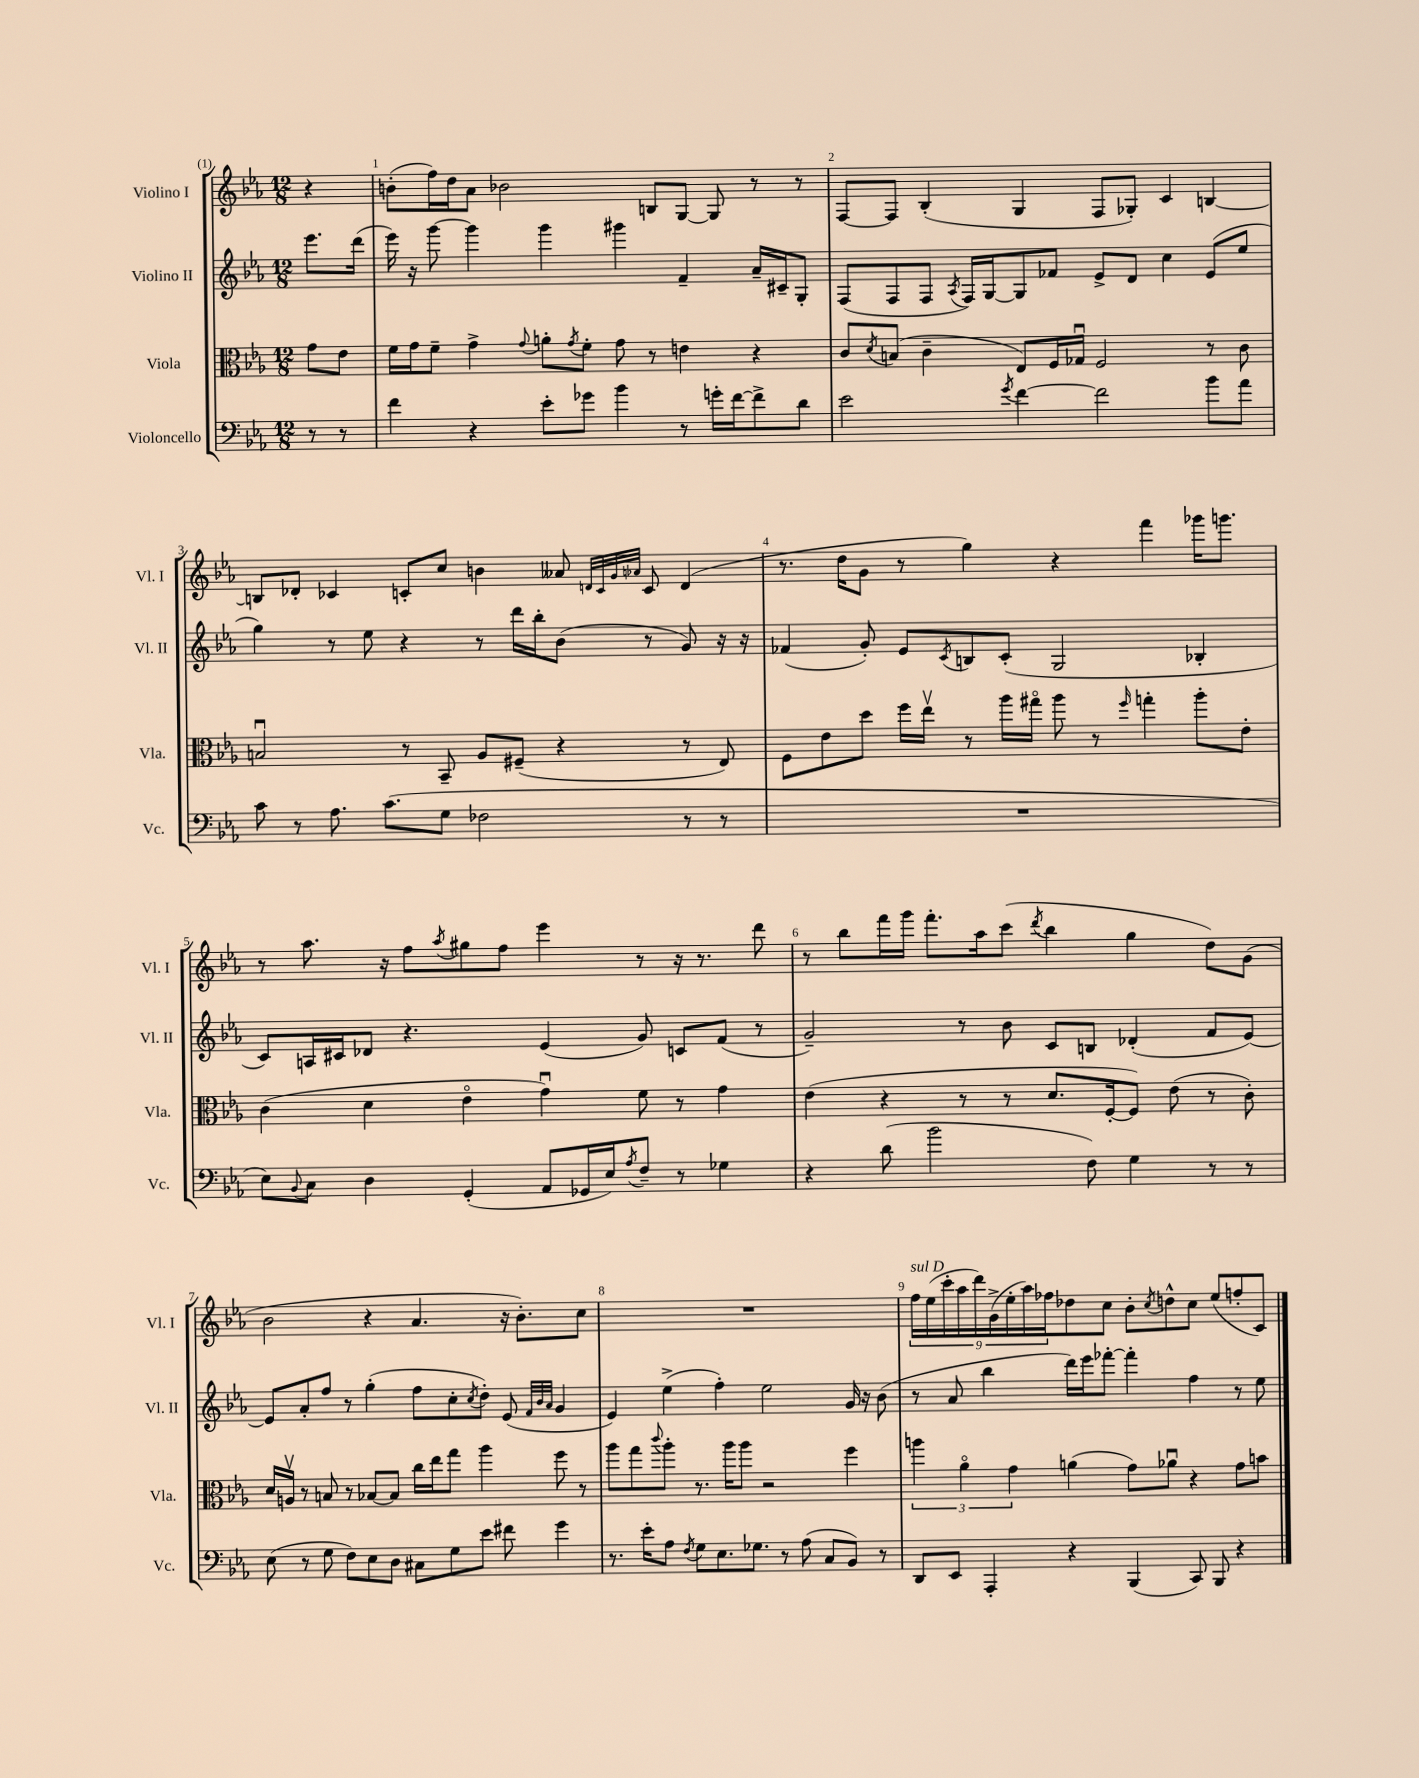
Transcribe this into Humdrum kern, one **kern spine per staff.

**kern	**kern	**kern	**kern
*part4	*part3	*part2	*part1
*staff4	*staff3	*staff2	*staff1
*I"Violoncello	*I"Viola	*I"Violino II	*I"Violino I
*I'Vc.	*I'Vla.	*I'Vl. II	*I'Vl. I
*clefF4	*clefC3	*clefG2	*clefG2
*k[b-e-a-]	*k[b-e-a-]	*k[b-e-a-]	*k[b-e-a-]
*M12/8	*M12/8	*M12/8	*M12/8
=	=	=	=
8r	8g\L	8.eee-\L	4r
8r	8e-\J	.	.
.	.	(16ddd\Jk	.
=1	=1	=1	=1
4f\	16f\LL	16eee-\)	(8bn'\L
.	16g\J	16r	.
.	8f~\J	[8ggg\	16ff\L)
.	.	.	16dd\J
4r	4g^\	4ggg\]	8a-\J
.	.	.	2b-X\
.	8qqg/	.	.
8e-'\L	8an'\L	4ggg\	.
.	8qg/	.	.
8g-X\J	8f'\J	.	.
4b-\	8g\	4ggg#X\	.
.	8r	.	8Bn/L
8r	4en\	4f~/	[8G/J
16gn'\LL	.	.	8G/]
[16f\J	.	.	.
8f^\]	4r	16a-~/LL	8r
.	.	16c#X~/J	.
8d\J	.	8G'/J	8r
=2	=2	=2	=2
2e-\	8c/L	(8F/L	[8F/L
.	8qd/	.	.
.	(8Bn/J	8F/	8F/J]
.	4c~\	8F/J	(4B-'/
.	.	8qA-/	.
.	.	16F/LL)	.
.	.	[16G/J	.
8qg/	.	.	.
[4f\	8E-/L)	8G/]	4G/
.	16F/L	8f-X/J	.
.	16G-Xu/JJ	.	.
2f\]	2F/	8e-^/L	8F/L
.	.	8d/J	8G-X'/J)
.	.	4cc\	4c/
8b-\L	8r	(8e-/L	[4Bn/
8a-\J	8c\	8ee-/J	.
!!LO:LB:g=z
=3	=3	=3	=3
8c\	2Bnu/	4gg\)	8Bn/L]
8r	.	.	8d-X'/J
8.A-\	.	8r	4c-X/
.	.	8ee-\	.
(8.c\L	.	.	.
.	8r	4r	8cn'/L
8G\J	8BB-~/	.	8cc/J
2F-X\	8A-/L	8r	4bn\
.	(8F#X~/J	16ddd\LL	.
.	.	16bb-'\J	.
.	4r	(8b-\J	8a--X/
.	.	.	32qqdn/LLL
.	.	.	32qqc/
.	.	.	32qqg/
.	.	.	32qqa-X/JJJ
.	.	8r	8c/
8r	8r	8g/)	(4d/
8r	8E-/)	16r	.
.	.	16r	.
=4	=4	=4	=4
1.r	8F\L	(4f-X/	8.r
.	8e-\	.	.
.	.	.	16dd\KL
.	8dd\J	8g'/)	8g\J
.	16ff\LL	8e-/L	8r
.	16ee-v\JJ	.	.
.	.	8qc/	.
.	8r	8Bn/	4gg\)
.	16aa-\LL	(8c'/J	.
.	16gg#X\JJ	.	.
.	8aa-\	2G/	4r
.	8r	.	.
.	16qqff/	.	.
.	4ggn'\	.	4fff\
.	8aa-'\L	4B-X'/	16ggg-X\KL
.	.	.	8.gggn\J
.	8e-'\J	.	.
!!LO:LB:g=z
=5	=5	=5	=5
8E-\L)	(4c\	8c/L)	8r
8qqBB-/	.	.	.
8C\J	.	16An/L	8.aa-\
.	.	16c#X/J	.
4D\	4d\	8d-X/J	.
.	.	.	16r
.	.	4.r	8ff\L
.	.	.	8qaa-/
(4GG'/	4e-\	.	8gg#X\
.	.	.	8ff\J
8AA-/L	4gu\)	(4e-/	4eee-\
16GG-X/L	.	.	.
16E-/J)	.	.	.
8qA-/	.	.	.
8F~/J	8f\	8g/)	8r
8r	8r	8cn/L	16r
.	.	.	8.r
4G-X\	4g\	(8f/J	.
.	.	8r	8ddd\
=6	=6	=6	=6
4r	(4e-\	2g~/)	8r
.	.	.	8bb-\L
(8d\	4r	.	16fff\L
.	.	.	16ggg\JJ
2b-\	.	.	8.fff'\L
.	8r	8r	.
.	.	.	16aa-\k
.	8r	8b-\	(8ccc\J
.	.	.	8qddd/
.	8.d/L	8c/L	4bb-\
8F\)	.	8Bn/J	.
.	[16F'/k	.	.
4G\	8F/J])	(4d-X'/	4gg\
.	(8e-\	.	.
8r	8r	8f/L	8dd\L)
8r	8c'\)	[8e-/J)	(8g\J
!!LO:LB:g=z
=7	=7	=7	=7
(8E-\	16d/LL	8e-/L]	2b-\
.	16Anv/JJ	.	.
8r	8r	8a-'/	.
8G\	8Bn/	8ff/J	.
8F\L)	8r	8r	.
8E-\	[8B-X/L	(4gg'\	4r
8D\J	8B-/J]	.	.
8C#X\L	16cc\LL	8ff\L	4.a-/
.	16ee-\J	.	.
8G\	8gg\J	8cc'\	.
.	.	8qcc/	.
8e-\J	4aa-\	8dd'\J)	.
8f#X\	.	(8e-/	16r
.	.	.	8.b-'\L)
.	.	32qqf/LLL	.
.	.	32qqb-/	.
.	.	32qqa-/JJJ	.
4g\	8ff\	4g/	.
.	8r	.	8cc\J
=8	=8	=8	=8
8.r	8aa-\L	4e-/)	1.r
.	8gg\	.	.
16e-'\KL	.	.	.
.	8qqccc/	.	.
8A-\J	8aa-'\J	(4ee-^\	.
8qF/	.	.	.
8G\L	8.r	.	.
8.E-\	.	4ff'\)	.
.	16aa-\KL	.	.
.	8aa-\J	.	.
8.G-X\J	.	.	.
.	2r	2ee-\	.
8r	.	.	.
(8A-\	.	.	.
8C/L	.	.	.
8BB-/J)	4ff\	16g/	.
.	.	16r	.
8r	.	(8b-\	.
=9	=9	=9	=9
!	!	!	!LO:TX:a:i:t=sul D
8DD/L	6aan\	8r	18ff\LL
.	.	.	(18ee-\
.	.	.	18ccc'\
8EE-/J	.	8a-/	.
.	6a-\	.	18aa-\
.	.	.	18ddd\)
4AAA-'/	.	4bb-\	.
.	.	.	(18g^\
.	6g\	.	18ee-'\
.	.	.	18aa-\)
.	.	.	18ff-X\J
4r	(4an\	16ddd\LL)	8dd-X\
.	.	16eee-\J	.
.	.	[8fff-X'\J	8cc\J
(4BBB-/	8g\L)	4fff-'\]	8b-'\L
.	.	.	8qcc/
.	8a-Xu\J	.	8ddn^^\
8CC/)	4r	4ff\	8cc\J
8BBB-/	.	.	(8ee-/L
4r	8g\L	8r	8ffn'/
.	8bn\J	8ee-\	8c/J)
==	==	==	==
*-	*-	*-	*-
